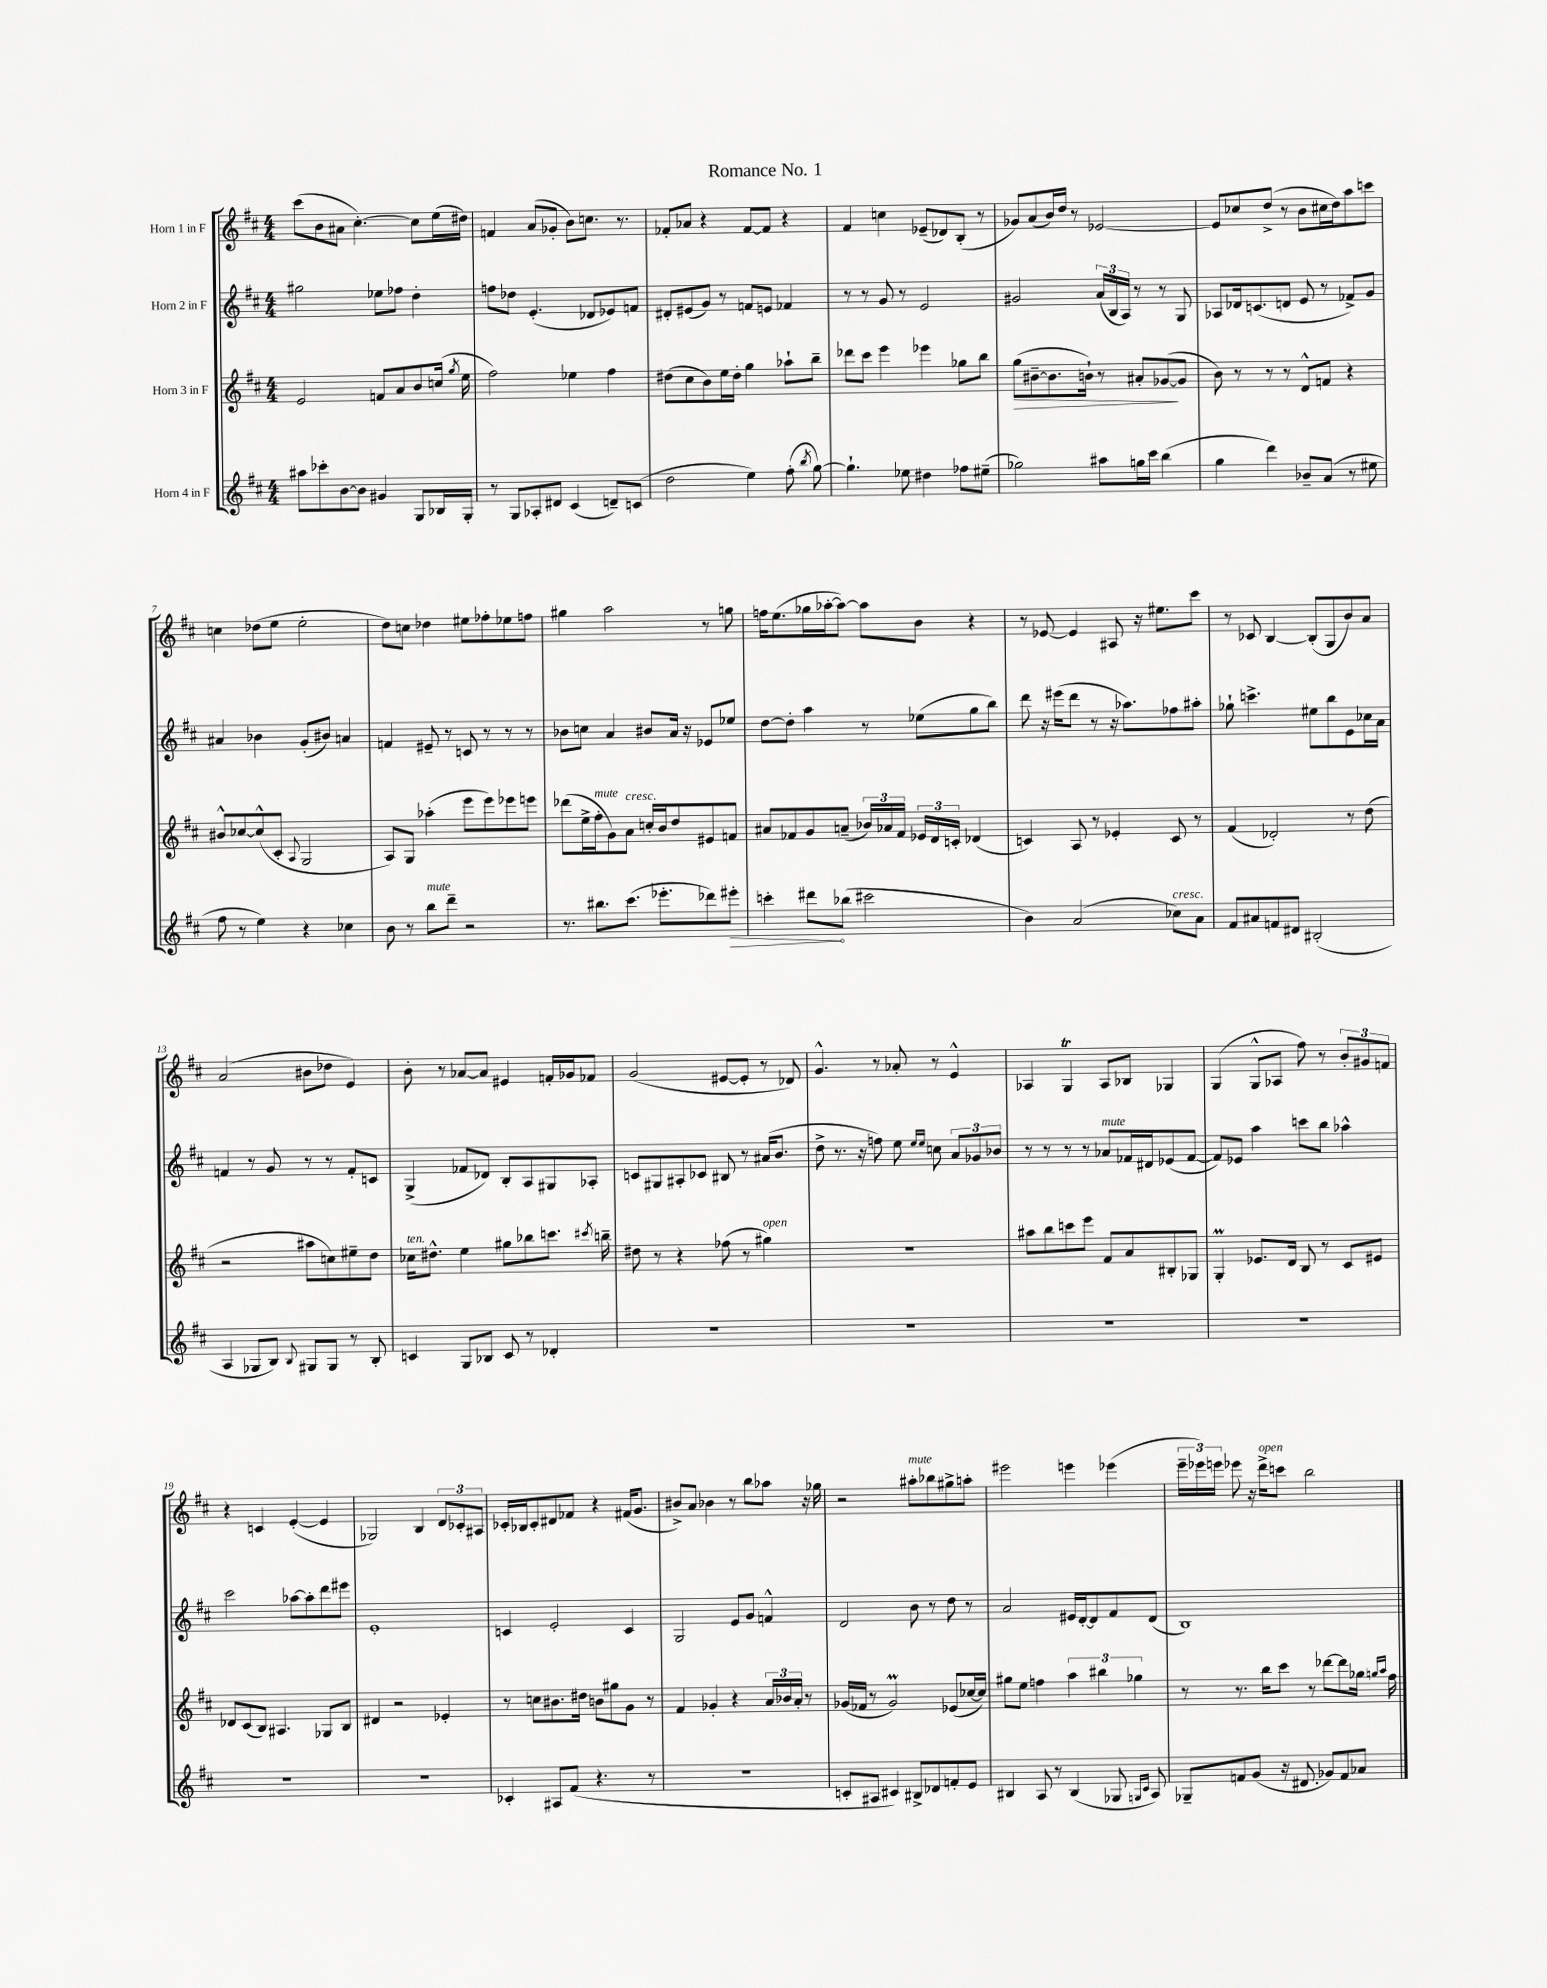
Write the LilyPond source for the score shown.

\header { title = "Romance No. 1" }
<<
\new StaffGroup <<
\new Staff = "s0" \with { instrumentName = "Horn 1 in F" } {
    \clef treble \key d \major \numericTimeSignature \time 4/4
    \autoBeamOff cis'''8[( b'8 ais'8] cis''4.~-.) cis''8[ e''16( dis''16]) |
    f'4 a'8[( ges'8]-. b'8[) c''8.] r8. |
    fes'8[-. aes'8] r4 fes'8[~ fes'8] r4 |
    fis'4 c''4 ees'8[--( des'8) b8]-.( r8 |
    ges'8[) a'8( b'16) d''16] r8 ees'2~ |
    ees'8[ ces''8 d''8]->( r8 b'8[ cis''16 d''16) a''8 c'''8] |
    c''4 des''8[( e''8] e''2-. |
    d''8[) c''8] des''4 eis''8[ fes''8-. ees''8 f''8] |
    gis''4 a''2 r8 g''8 |
    f''16[ e''8.( ges''16 aes''16~-. aes''8]~) aes''8[ b'8] r4 |
    r8 ees'8~ ees'4 ais8 r16 eis''8.[ cis'''8] |
    r8 ces'8 b4~ b8[-.( g8 b'8) a'8] |
    a'2( bis'8[ des''8] e'4) |
    b'8-. r8 aes'8[~ aes'8] eis'4 f'16[-. ges'16 fes'8] |
    g'2( eis'8[~ eis'8]-. r8 des'8) |
    g'4.-^ r8 aes'8-. r8 e'4-^ |
    aes4 g4\trill aes8[ bes8] ges4 |
    g4( g8[-^ aes8] fis''8) r8 \tuplet 3/2 { b'8[-. gis'8 f'8] } |
    r4 c'4 e'4~-.( e'4 |
    ges2) b4 \tuplet 3/2 { d'8[ ces'8-. ais8] } |
    ces'16[-. bes16 ces'8-. dis'8 fes'8] r4 fis'16[( g'8.] |
    bis'8[->) a'8] bes'4 r8 b''8[ aes''8] r16 ges''16 |
    r2 ais''8[-.^\markup { \italic "mute" } bes''8 gis''8-> a''8]-. |
    eis'''2 e'''4 ees'''4( |
    \tuplet 3/2 { e'''16[-- ees'''16) e'''16] } ees'''8 r16 d'''16[->^\markup { \italic "open" } c'''8] b''2 \bar "|." |
}
\new Staff = "s1" \with { instrumentName = "Horn 2 in F" } {
    \clef treble \key d \major \numericTimeSignature \time 4/4
    \autoBeamOff gis''2 ees''8[ fes''8] d''4-. |
    f''8[ des''8] e'4.-.( des'8[ ees'8) f'8] |
    dis'8[-. eis'8( g'8]) r8 f'8[ e'8] fes'4 |
    r8 r8 g'8 r8 e'2 |
    gis'2 \tuplet 3/2 { a'16[( b16 a16]) } r8 r8 g8 |
    aes8[ des'16 c'8.( d'8] e'8 r8 fes'8[->) g'8] |
    ais'4 bes'4 g'8[-.( bis'8]) a'4 |
    f'4 eis'8-- r8 c'8 r8 r8 r8 |
    bes'8[ c''8] a'4 bis'8[ a'16] r16 ees'8[ ees''8] |
    d''8[~ d''8]-. a''4 r8 ees''8[( g''8 b''8]) |
    d'''8 r16 eis'''16[( d'''8] r8 r16 aes''8.[) fes''8 ais''8]-. |
    ges''8-! c'''4.-> eis''8[ b''8 e'8 ces''16 a'16] |
    f'4 r8 g'8 r8 r8 f'8[-. c'8] |
    g4->( fes'8[ des'8]) b8[-. a8 gis8 aes8]-. |
    c'8[ gis8 ais8-. ces'8] bis8 r8 ais'16[( b'8.] |
    d''8-> r8. r16 f''8) e''8 \grace { e''16[ e''16] } c''8 \tuplet 3/2 { a'8[ ges'8 bes'8] } |
    r8 r8 r8 r8 aes'8[^\markup { \italic "mute" } fes'16 dis'16 ees'8( fes'8]~ |
    fes'8[) ees'8] a''4 c'''8[ b''8] aes''4-^ |
    cis'''2 aes''8[~ aes''8-. d'''8 eis'''8] |
    e'1-. |
    c'4 e'2-. c'4 |
    g2 e'8[ g'8] f'4-^ |
    d'2 b'8 r8 d''8 r8 |
    a'2 eis'16[ d'16~-. d'8 fis'8 d'8]( |
    b1) \bar "|." |
}
\new Staff = "s2" \with { instrumentName = "Horn 3 in F" } {
    \clef treble \key d \major \numericTimeSignature \time 4/4
    \autoBeamOff e'2 f'8[ a'8 b'8 c''16]( \acciaccatura { g''8 } e''16 |
    fis''2) ees''4 fis''4 |
    dis''8[( cis''8 b'8) e''16 dis''16]-. g''4 aes''8[-! b''8]-- |
    des'''8[ cis'''8] e'''4 ees'''4 ges''8[ b''8] |
    g''8[\>( bis'8~-- bis'8. b'16]-!) r8 ais'8[-. ges'8~\!( ges'8] |
    b'8) r8 r8 r8 d'8[-^ f'8] r4 |
    bis'8[-^ ces''8~ ces''8-^( cis'8]-. \appoggiatura { a8 } g2 |
    a8[) g8] aes''4-.( e'''8[ e'''8) ees'''8 e'''8] |
    des'''8[( e''16-> fis''16-.^\markup { \italic "mute" } g'8) a'8]^\markup { \italic "cresc." } c''16[-. b'16 d''8 eis'8 f'8] |
    ais'8[ fes'8 g'8 a'8]--( \tuplet 3/2 { bes'16[) aes'16 fes'16] } \tuplet 3/2 { ees'16[ d'16 c'16]-. } des'4( |
    c'4) a8 r8 ees'4-. c'8 r8 |
    fis'4( des'2-.) r8 d''8( |
    r2 ais''8[ c''8) eis''8-- d''8] |
    ces''16[^\markup { \italic "ten." } dis''8.]-^ e''4 gis''8[ bes''8 c'''8.] \acciaccatura { cis'''8 } b''16-- |
    dis''8 r8 r4 fes''8( r8 gis''4^\markup { \italic "open" }) |
    R1 |
    ais''8[ b''8 c'''8 e'''8] fis'8[ a'8 bis8-. ges8] |
    g4-.\prall ees'8.[ d'16] b8 r8 cis'8[ eis'8] |
    des'8[ cis'8( b8]) ais4. ges8[ b8] |
    dis'4 r2 ees'4-. |
    r8 c''8[ bis'8. dis''16] b'8[ gis''8 g'8] r8 |
    fis'4 ges'4-. r4 \tuplet 3/2 { a'16[ bes'16 a'16]-. } r8 |
    ges'16[( fes'16] r8 ges'2\prall) ees'8[( ces''16~ ces''16]) |
    gis''8[ e''8] f''4 \tuplet 3/2 { a''4 bis''4 ges''4 } |
    r8 r8. b''16[ cis'''8] r8 des'''8[~ des'''8 ges''16] \grace { g''16[ a''16] } fis''16 \bar "|." |
}
\new Staff = "s3" \with { instrumentName = "Horn 4 in F" } {
    \clef treble \key d \major \numericTimeSignature \time 4/4
    \autoBeamOff ais''8[ ces'''8-. b'8~ b'8] gis'4 g8[ bes16 g16]-. |
    r8 g8[ aes8-. dis'8] cis'4( d'8[--) c'8]( |
    d''2 e''4) fis''8-.( \acciaccatura { b''8 } g''8~) |
    g''4.-! ees''8 dis''4 fes''8[ eis''8]--( |
    ges''2) ais''8[ g''16 cis'''16] b''4( |
    g''4 d'''4) bes'8[-- a'8]( r8 eis''8 |
    fis''8 r8 e''4) r4 ces''4 |
    b'8 r8 b''8[^\markup { \italic "mute" } d'''8]-- r2 |
    r8. bis''8.[ cis'''8.]( ees'''8.[-. des'''8) \once \override Hairpin.circled-tip = ##t eis'''8]-.\> |
    c'''4-. dis'''8[\! bes''8]( cis'''2 |
    b'4) a'2( ces''8[^\markup { \italic "cresc." }) a'8] |
    fis'8[ ais'8 f'8 dis'8] bis2-.( |
    a4 ges8[ b8]) \appoggiatura { b8 } gis8[ gis8] r8 b8-. |
    c'4 g8[ bes8] c'8 r8 des'4-. |
    R1 |
    R1 |
    R1 |
    R1 |
    R1 |
    R1 |
    ces'4-. ais8[ fis'8]( r4. r8 |
    r1 |
    c'8[-. ais8] cis'4) bis8[-> des'8 f'8-. e'8] |
    bis4 a8 r8 bis4( ges8 \grace { g16[ cis'16] } a8) |
    ges8[-- f'8 g'8]( r16 dis'8. ges'8[) f'8 aes'8] \bar "|." |
}
>>
>>
